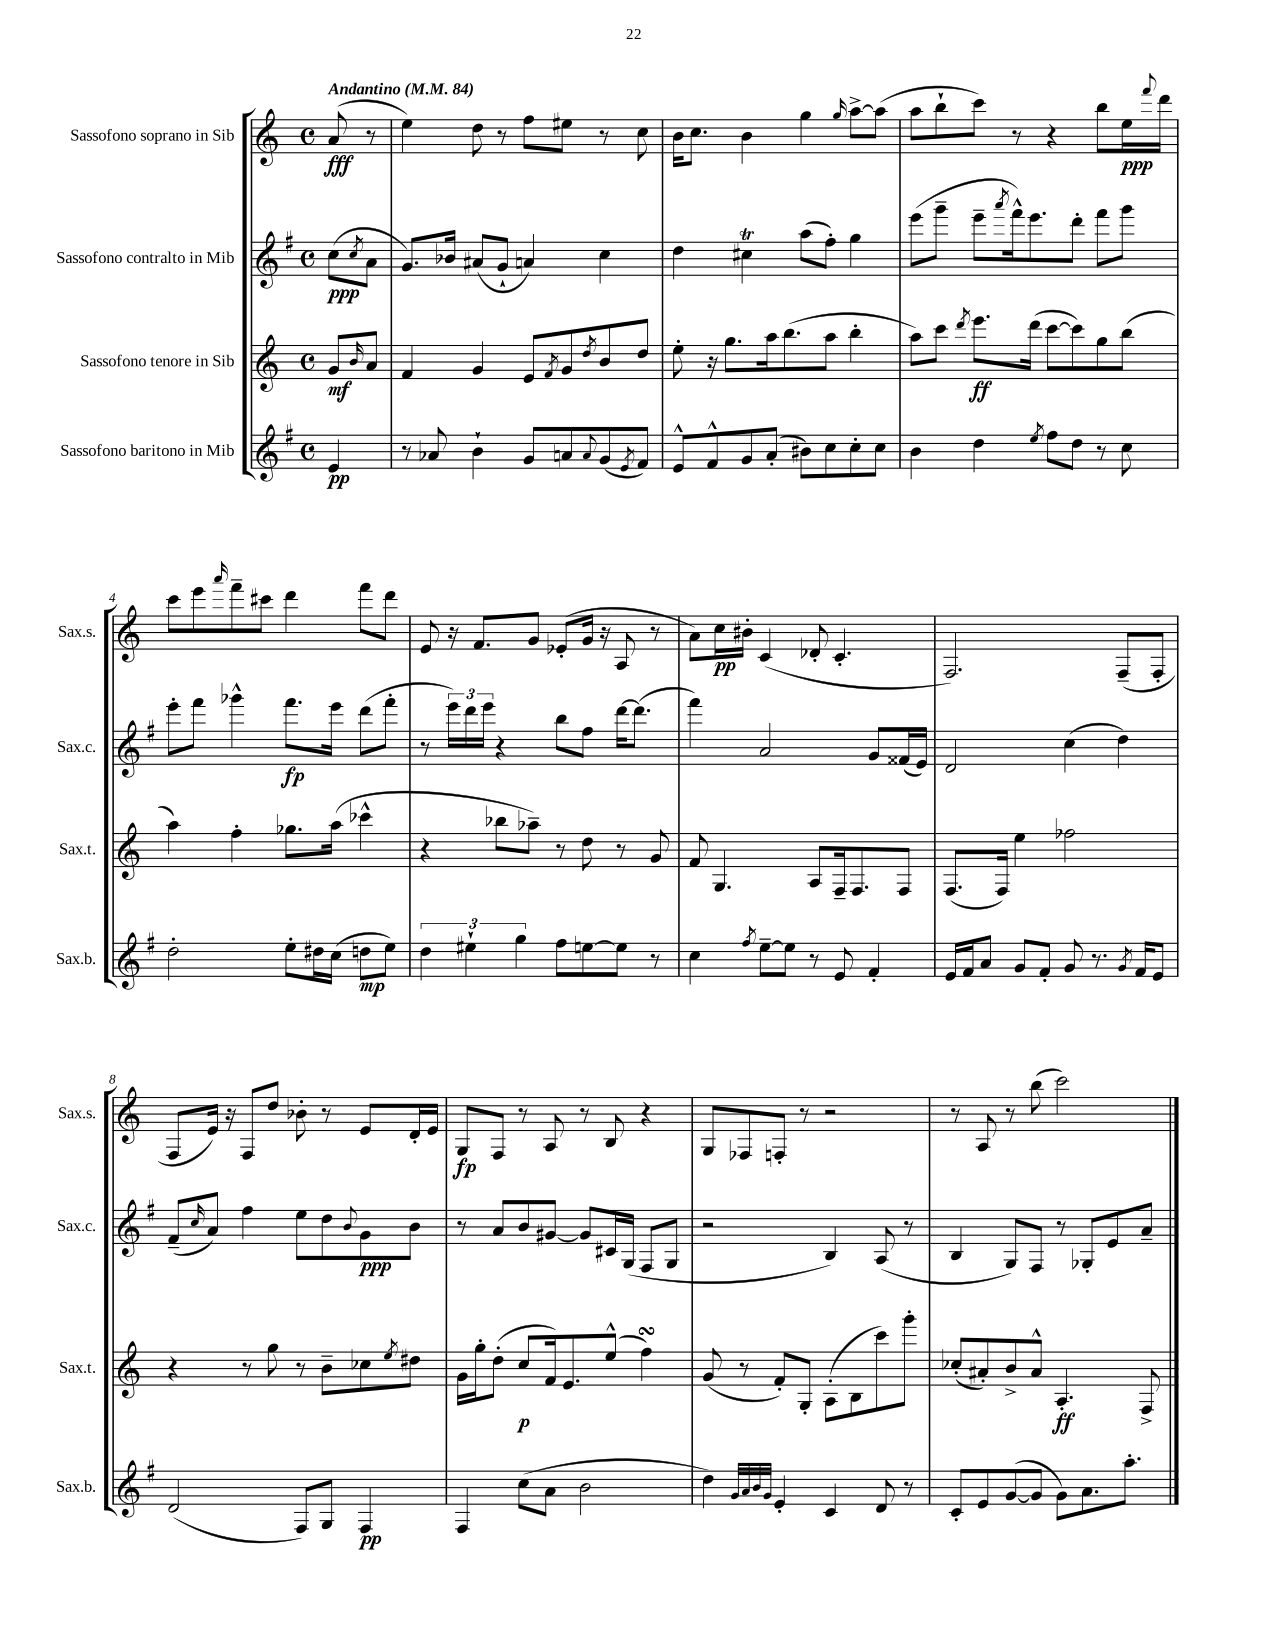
<<
\new StaffGroup <<
\new Staff = "s0" \with { instrumentName = "Sassofono soprano in Sib" shortInstrumentName = "Sax.s." } {
    \clef treble \key c \major \defaultTimeSignature \time 4/4 \partial 4 \tempo "Andantino" 4 = 84
    a'8\fff( r8 |
    e''4) d''8 r8 f''8 eis''8 r8 c''8 |
    b'16 c''8. b'4 g''4 \grace { g''16 } a''8~-> a''8( |
    a''8 b''8-! c'''8) r8 r4 b''8 e''16\ppp \appoggiatura { f'''8 } d'''16 |
    c'''8 e'''8 \grace { a'''16 } f'''8-- cis'''8 d'''4 f'''8 d'''8 |
    e'8 r16 f'8. g'8 ees'8-.( g'16 r16 a8 r8 |
    a'8) c''16\pp bis'16-. c'4( des'8-. c'4.-. |
    f2.) f8--( f8-. |
    f8 e'16) r16 f8 d''8 bes'8-. r8 e'8 d'16-. e'16 |
    g8\fp f8 r8 a8 r8 b8 r4 |
    g8 fes8 f8-. r8 r2 |
    r8 a8 r8 b''8( c'''2) \bar "|." |
}
\new Staff = "s1" \with { instrumentName = "Sassofono contralto in Mib" shortInstrumentName = "Sax.c." } {
    \clef treble \key g \major \defaultTimeSignature \time 4/4 \partial 4
    c''8\ppp( \acciaccatura { c''8 } a'8 |
    g'8.) bes'16 ais'8( g'8-! a'4) c''4 |
    d''4 cis''4\trill a''8( fis''8-.) g''4 |
    e'''8( g'''8-- e'''8-- \acciaccatura { a'''8 } fis'''16-^) e'''8. d'''8-. fis'''8 g'''8 |
    e'''8-. fis'''8 ges'''4-^ fis'''8.\fp e'''16 d'''8( fis'''8-. |
    r8 \tuplet 3/2 { e'''16) d'''16 e'''16 } r4 b''8 fis''8 d'''16~ d'''8.( |
    fis'''4) a'2 g'8 fisis'16( e'16) |
    d'2 c''4( d''4) |
    fis'8--( \grace { c''16 } a'8) fis''4 e''8 d''8 \appoggiatura { b'8 } g'8\ppp b'8 |
    r8 a'8 b'8 gis'8~ gis'8 cis'16 g16( fis8 g8 |
    r2 b4) a8( r8 |
    b4 g8) fis8 r8 ges8-. e'8 a'8-- \bar "|." |
}
\new Staff = "s2" \with { instrumentName = "Sassofono tenore in Sib" shortInstrumentName = "Sax.t." } {
    \clef treble \key c \major \defaultTimeSignature \time 4/4 \partial 4
    g'8\mf \grace { b'16 } a'8 |
    f'4 g'4 e'8 \acciaccatura { f'8 } g'8 \acciaccatura { d''8 } b'8 d''8 |
    e''8-. r16 g''8. a''16 b''8.( a''8 b''4-. |
    a''8) c'''8 \acciaccatura { d'''8 } e'''8.\ff d'''16( c'''8~ c'''8) g''8 b''8( |
    a''4) f''4-. ges''8. a''16( ces'''4-^ |
    r4 bes''8 aes''8--) r8 d''8 r8 g'8 |
    f'8 g4. a8 f16-- f8. f8 |
    f8.( f16) e''4 fes''2 |
    r4 r8 g''8 r8 b'8-- ces''8 \acciaccatura { e''8 } dis''8 |
    g'16 g''16-. d''8-.( c''8\p f'16) e'8. e''8-^( f''4\turn) |
    g'8( r8 f'8-.) g8-. a8-.( b8 c'''8) g'''8-. |
    ces''8-.( ais'8-.) b'8-> ais'8-^ a4.-.\ff f8-> \bar "|." |
}
\new Staff = "s3" \with { instrumentName = "Sassofono baritono in Mib" shortInstrumentName = "Sax.b." } {
    \clef treble \key g \major \defaultTimeSignature \time 4/4 \partial 4
    e'4\pp |
    r8 aes'8 b'4-! g'8 a'8 \appoggiatura { a'8 } g'8( \acciaccatura { e'8 } fis'8) |
    e'8-^ fis'8-^ g'8 a'8-.( bis'8) c''8 c''8-. c''8 |
    b'4 d''4 \acciaccatura { e''8 } fis''8 d''8 r8 c''8 |
    d''2-. e''8-. dis''16 c''16( d''8\mp e''8) |
    \tuplet 3/2 { d''4 eis''4-! g''4 } fis''8 e''8~ e''8 r8 |
    c''4 \acciaccatura { fis''8 } e''8~-- e''8 r8 e'8 fis'4-. |
    e'16 fis'16 a'8 g'8 fis'8-. g'8 r8. \acciaccatura { g'8 } fis'16 e'8 |
    d'2( fis8) g8 fis4\pp |
    fis4 c''8( a'8 b'2 |
    d''4) \grace { g'32 a'32 b'32 g'32 } e'4-. c'4 d'8 r8 |
    c'8-. e'8 g'8~( g'8 g'8) a'8. a''8.-. \bar "|." |
}
>>
>>
